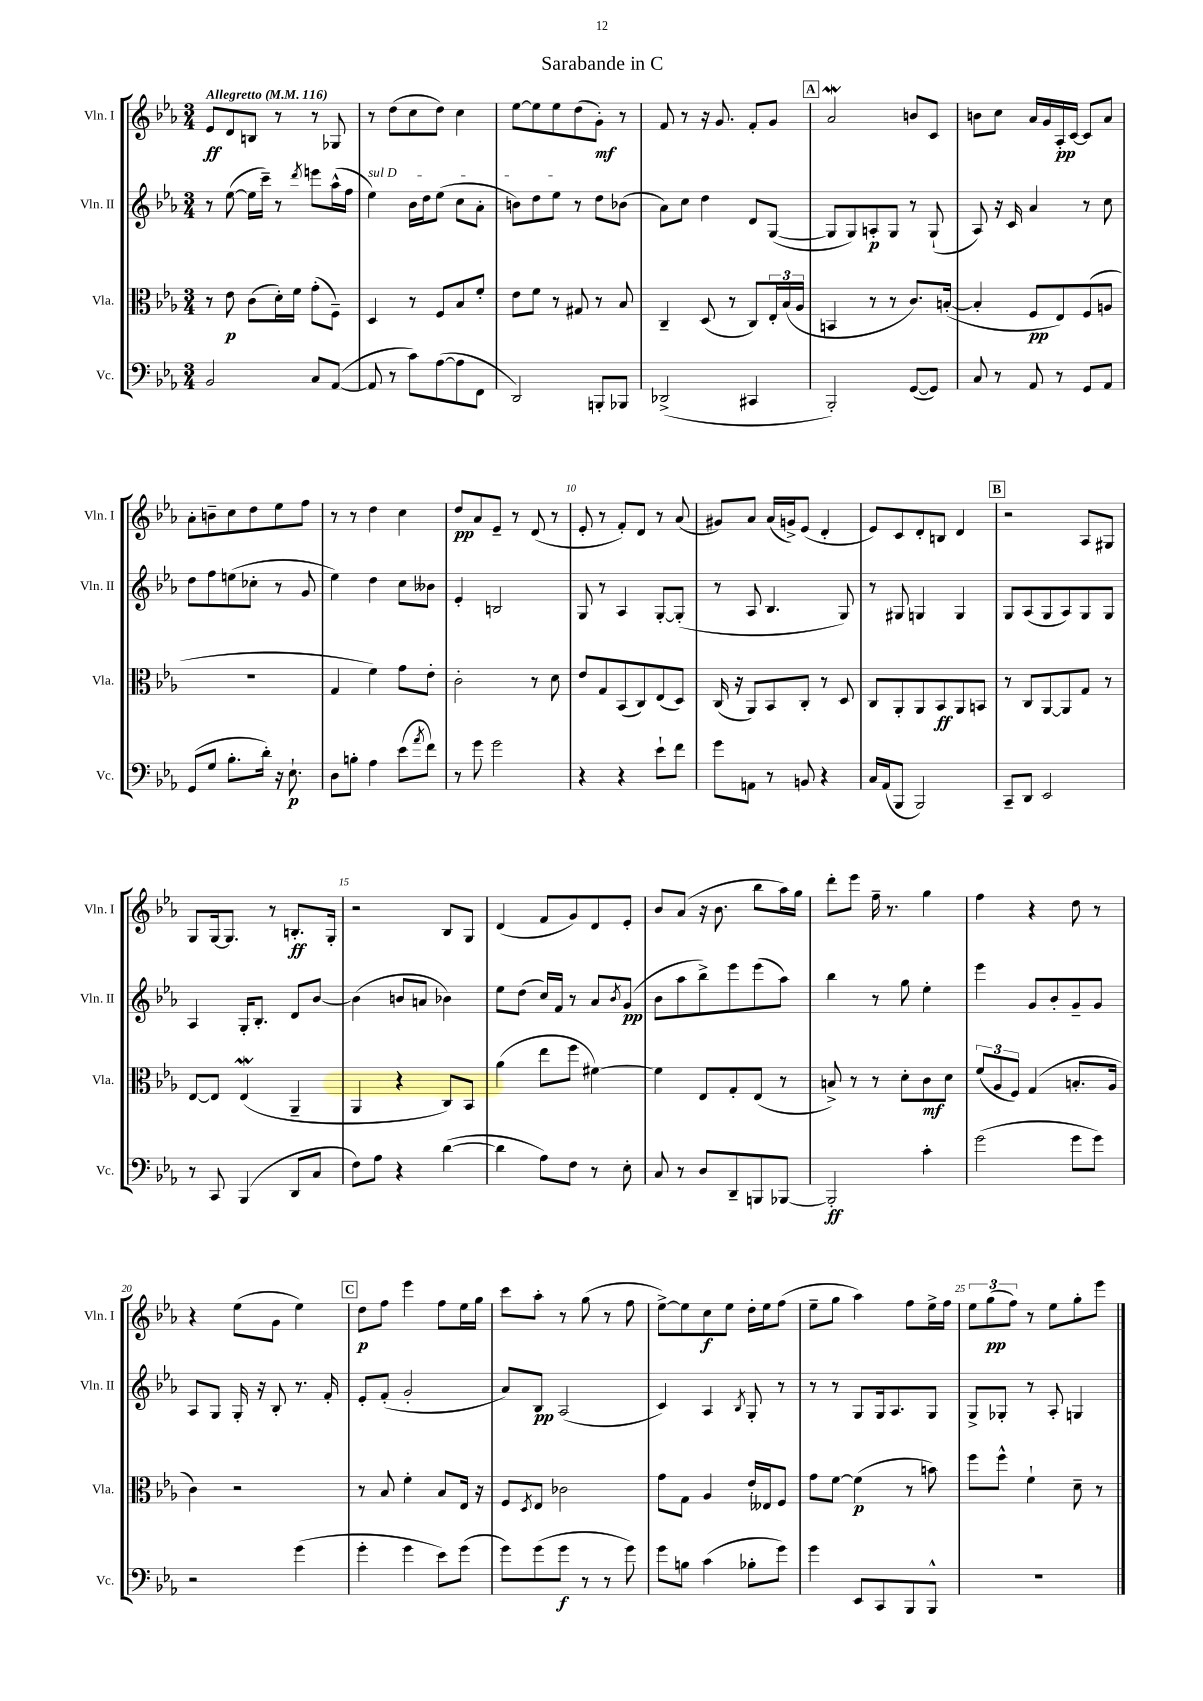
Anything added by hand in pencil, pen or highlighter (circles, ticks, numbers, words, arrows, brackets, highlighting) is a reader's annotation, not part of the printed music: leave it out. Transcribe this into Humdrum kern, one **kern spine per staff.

**kern	**dynam	**kern	**dynam	**kern	**dynam	**kern	**dynam
*part4	*part4	*part3	*part3	*part2	*part2	*part1	*part1
*staff4	*staff4	*staff3	*staff3	*staff2	*staff2	*staff1	*staff1
*I"Vc.	*	*I"Vla.	*	*I"Vln. II	*	*I"Vln. I	*
*I'Vc.	*	*I'Vla.	*	*I'Vln. II	*	*I'Vln. I	*
*clefF4	*	*clefC3	*	*clefG2	*	*clefG2	*
*k[b-e-a-]	*	*k[b-e-a-]	*	*k[b-e-a-]	*	*k[b-e-a-]	*
*M3/4	*	*M3/4	*	*M3/4	*	*M3/4	*
*MM116	*	*MM116	*	*MM116	*	*MM116	*
=1	=1	=1	=1	=1	=1	=1	=1
!	!	!	!	!	!	!LO:TX:a:B:t=Allegretto	!
2BB-/	.	8r	.	8r	.	8e-/L	ff
.	.	8e-\	p	([8ee-\	.	8d/	.
.	.	(8c\L	.	16ee-\LL]	.	8Bn/J	.
.	.	.	.	16ccc~\JJ)	.	.	.
.	.	16d'\L)	.	8r	.	8r	.
.	.	16f\JJ	.	.	.	.	.
.	.	.	.	8qddd/	.	.	.
8C/L	.	(8g'\L	.	8eeen\L	.	8r	.
([8AA-/J	.	8F~\J)	.	(16aa-^^\L	.	8G-X/	.
.	.	.	.	16ff\JJ	.	.	.
=2	=2	=2	=2	=2	=2	=2	=2
!	!	!	!	!LO:TX:a:i:t=sul D	!	!	!
8AA-/]	.	4D/	.	4ee-\)	.	8r	.
8r	.	.	.	.	.	(8dd\L	.
8c\L)	.	8r	.	16b-\LL	.	8cc\	.
.	.	.	.	16dd\J	.	.	.
([8A-\	.	8F/L	.	(8ee-\J	.	8dd\J)	.
8A-\]	.	8B-/	.	8cc\L	.	4cc\	.
8FF\J	.	8f'/J	.	8a-'\J	.	.	.
=3	=3	=3	=3	=3	=3	=3	=3
2DD/)	.	8e-\L	.	8bn\L)	.	[8ee-\L	.
.	.	8f\J	.	8dd\	.	8ee-\]	.
.	.	8r	.	8ee-\J	.	8ee-\	.
.	.	8G#X/	.	8r	.	(8dd\	.
8BBBn'/L	.	8r	.	8dd\L	.	8g'\J)	mf
8BBB-X/J	.	8B-/	.	(8b-X\J	.	8r	.
=4	=4	=4	=4	=4	=4	=4	=4
(2DD-X^/	.	4C~/	.	8a-\L)	.	8f/	.
.	.	.	.	8cc\J	.	8r	.
.	.	(8D/	.	4dd\	.	16r	.
.	.	.	.	.	.	8.g/	.
.	.	8r	.	.	.	.	.
4CC#X/	.	8C/L)	.	8d/L	.	8f'/L	.
.	.	24E-'/L	.	([8G/J	.	8g/J	.
.	.	(24B-/	.	.	.	.	.
.	.	24A-/JJ	.	.	.	.	.
!!LO:REH:place=s1:t=A
=5	=5	=5	=5	=5	=5	=5	=5
2BBB-'/)	.	4BBn/	.	8G/L]	.	2a-w/	.
.	.	.	.	8G/)	.	.	.
.	.	8r	.	8An'/	p	.	.
.	.	8r	.	8G/J	.	.	.
([8GG/L	.	8.c/L)	.	8r	.	8bn/L	.
8GG/J])	.	.	.	(8G`/	.	8c/J	.
.	.	([16Bn'/Jk	.	.	.	.	.
=6	=6	=6	=6	=6	=6	=6	=6
8C/	.	4B'/]	.	8A-/)	.	8bn\L	.
8r	.	.	.	16r	.	8cc\J	.
.	.	.	.	16c/	.	.	.
8AA-/	.	8F/L	pp	4a-/	.	16a-/LL	.
.	.	.	.	.	.	16g/	.
8r	.	8E-/)	.	.	.	16A-'/	pp
.	.	.	.	.	.	[16c/JJ	.
8GG/L	.	(8F/	.	8r	.	8c/L]	.
8AA-/J	.	8An/J	.	8cc\	.	8a-/J	.
!!LO:LB:g=z
=7	=7	=7	=7	=7	=7	=7	=7
(8GG/L	.	2.r	.	8dd\L	.	8a-'\L	.
8G/J	.	.	.	8ff\	.	8bn~\	.
8.B-'\L	.	.	.	(8een\	.	8cc\	.
.	.	.	.	8cc-X'\J	.	8dd\	.
16d'\Jk)	.	.	.	.	.	.	.
16r	.	.	.	8r	.	8ee-\	.
8.E-`\	p	.	.	.	.	.	.
.	.	.	.	8g/	.	8ff\J	.
=8	=8	=8	=8	=8	=8	=8	=8
8D\L	.	4G/	.	4ee-\)	.	8r	.
8Bn'\J	.	.	.	.	.	8r	.
4A-\	.	4f\)	.	4dd\	.	4dd\	.
(8e-\L	.	8g\L	.	8cc\L	.	4cc\	.
8qa-/	.	.	.	.	.	.	.
8f\J)	.	8e-'\J	.	8b--X\J	.	.	.
=9	=9	=9	=9	=9	=9	=9	=9
8r	.	2c'\	.	4e-'/	.	8dd/L	pp
8g\	.	.	.	.	.	8a-/	.
2g\	.	.	.	2Bn/	.	8e-~/J	.
.	.	.	.	.	.	8r	.
.	.	8r	.	.	.	(8d/	.
.	.	8d\	.	.	.	8r	.
=10	=10	=10	=10	=10	=10	=10	=10
4r	.	8e-/L	.	8G/	.	8e-'/	.
.	.	8G/	.	8r	.	8r	.
4r	.	(8BB-/	.	4A-/	.	8f'/L)	.
.	.	8C/)	.	.	.	8d/J	.
8e-`\L	.	(8E-/	.	[8G'/L	.	8r	.
8f\J	.	8D/J)	.	(8G'/J]	.	(8a-/	.
=11	=11	=11	=11	=11	=11	=11	=11
8g\L	.	(16C/	.	8r	.	8g#X/L)	.
.	.	16r	.	.	.	.	.
8AAn\J	.	8AA-/L)	.	8A-/	.	8a-/J	.
8r	.	8BB-/	.	4.B-/	.	(16a-/LL	.
.	.	.	.	.	.	16gn^/J)	.
8BBn/	.	8C'/J	.	.	.	(8e-/J	.
4r	.	8r	.	.	.	4d'/	.
.	.	8D/	.	8G/)	.	.	.
=12	=12	=12	=12	=12	=12	=12	=12
16C/LL	.	8C/L	.	8r	.	8e-/L)	.
(16AA-/J	.	.	.	.	.	.	.
8BBB-/J	.	8AA-'/	.	8G#X/	.	8c/	.
2BBB-/)	.	8AA-/	.	4Gn/	.	8d'/	.
.	.	8BB-/	ff	.	.	8Bn/J	.
.	.	8AA-/	.	4G/	.	4d/	.
.	.	8BBn/J	.	.	.	.	.
!!LO:REH:place=s1:t=B
=13	=13	=13	=13	=13	=13	=13	=13
8CC~/L	.	8r	.	8G/L	.	2r	.
8DD/J	.	8C/L	.	(8A-/	.	.	.
2EE-/	.	[8AA-/	.	8G/	.	.	.
.	.	8AA-/]	.	8A-/)	.	.	.
.	.	8G/J	.	8G/	.	8A-/L	.
.	.	8r	.	8G/J	.	8G#X/J	.
!!LO:LB:g=z
=14	=14	=14	=14	=14	=14	=14	=14
8r	.	[8E-/L	.	4A-/	.	8G/L	.
8CC/	.	8E-/J]	.	.	.	[16G/k	.
.	.	.	.	.	.	8.G/J]	.
(4BBB-/	.	(4E-w/	.	16G'/KL	.	.	.
.	.	.	.	8.B-'/J	.	.	.
.	.	.	.	.	.	8r	.
8DD/L	.	4AA-~/	.	8d/L	.	8.Bn'/L	ff
8C/J	.	.	.	[8b-/J	.	.	.
.	.	.	.	.	.	16G'/Jk	.
=15	=15	=15	=15	=15	=15	=15	=15
8F\L)	.	4AA-/	.	(4b-\]	.	2r	.
8A-\J	.	.	.	.	.	.	.
4r	.	4r	.	8bn/L	.	.	.
.	.	.	.	8an/J	.	.	.
([4d\	.	8C/L)	.	4b-X\)	.	8B-/L	.
.	.	8BB-/J	.	.	.	8G/J	.
=16	=16	=16	=16	=16	=16	=16	=16
4d\]	.	(4a-\	.	8ee-\L	.	(4d/	.
.	.	.	.	(8dd\J	.	.	.
8A-\L)	.	8ee-\L	.	16cc/LL)	.	8f/L	.
.	.	.	.	16f/JJ	.	.	.
8F\J	.	8ff\J	.	8r	.	8g/)	.
8r	.	[4f#X\)	.	8a-/L	.	8d/	.
.	.	.	.	8qb-/	.	.	.
8E-'\	.	.	.	(8g/J	pp	8e-'/J	.
=17	=17	=17	=17	=17	=17	=17	=17
8C/	.	4f#\]	.	8b-\L	.	8b-/L	.
8r	.	.	.	8aa-\	.	(8a-/J	.
8D/L	.	8E-/L	.	8bb-^\)	.	16r	.
.	.	.	.	.	.	8.b-\	.
8DD~/	.	8G'/	.	8eee-\	.	.	.
8BBBn/	.	(8E-/J	.	(8eee-\	.	8bb-\L	.
[8BBB-X/J	.	8r	.	8aa-\J)	.	16aa-\L)	.
.	.	.	.	.	.	16gg\JJ	.
=18	=18	=18	=18	=18	=18	=18	=18
2BBB-'/]	ff	8Bn^/)	.	4bb-\	.	8ddd'\L	.
.	.	8r	.	.	.	8eee-\J	.
.	.	8r	.	8r	.	16ff~\	.
.	.	.	.	.	.	8.r	.
.	.	8d'\L	.	8gg\	.	.	.
4c'\	.	8c\	mf	4ee-'\	.	4gg\	.
.	.	8d\J	.	.	.	.	.
=19	=19	=19	=19	=19	=19	=19	=19
(2g\	.	(12f/L	.	4eee-\	.	4ff\	.
.	.	12A-/	.	.	.	.	.
.	.	12F/J)	.	.	.	.	.
.	.	(4G/	.	8g/L	.	4r	.
.	.	.	.	8b-'/	.	.	.
8g\L	.	8.Bn'/L	.	8g~/	.	8dd\	.
8g\J)	.	.	.	8g/J	.	8r	.
.	.	16A-/Jk	.	.	.	.	.
!!LO:LB:g=z
=20	=20	=20	=20	=20	=20	=20	=20
2r	.	4c\)	.	8A-/L	.	4r	.
.	.	.	.	8G/J	.	.	.
.	.	2r	.	16G'/	.	(8ee-\L	.
.	.	.	.	16r	.	.	.
.	.	.	.	8B-'/	.	8g\J	.
(4g\	.	.	.	8.r	.	4ee-\)	.
.	.	.	.	16f'/	.	.	.
!!LO:REH:place=s1:t=C
=21	=21	=21	=21	=21	=21	=21	=21
4g'\	.	8r	.	8e-'/L	.	8dd\L	p
.	.	8B-/	.	(8f'/J	.	8ff\J	.
4g\	.	4f'\	.	2g'/	.	4eee-\	.
8e-\L)	.	8B-/L	.	.	.	8ff\L	.
(8g\J	.	16E-/Jk	.	.	.	16ee-\L	.
.	.	16r	.	.	.	16gg\JJ	.
=22	=22	=22	=22	=22	=22	=22	=22
8g\L)	.	8F/L	.	8a-/L)	.	8ccc\L	.
.	.	8qD/	.	.	.	.	.
(8g\	.	8E-/J	.	8B-/J	pp	8aa-'\J	.
8g\J	f	2c-X\	.	(2A-/	.	8r	.
8r	.	.	.	.	.	(8gg\	.
8r	.	.	.	.	.	8r	.
8g\)	.	.	.	.	.	8ff\	.
=23	=23	=23	=23	=23	=23	=23	=23
8g\L	.	8g\L	.	4c/)	.	[8ee-^\L)	.
8Bn\J	.	8G\J	.	.	.	8ee-\]	.
(4c\	.	4A-/	.	4A-/	.	8cc\	f
.	.	.	.	.	.	8ee-\J	.
.	.	.	.	8qB-/	.	.	.
8B-X'\L	.	16e-'/LL	.	8G'/	.	16dd'\LL	.
.	.	16E--X/J	.	.	.	16ee-\J	.
8g\J)	.	8F/J	.	8r	.	(8ff\J	.
=24	=24	=24	=24	=24	=24	=24	=24
4g\	.	8g\L	.	8r	.	8ee-~\L	.
.	.	[8f\J	.	8r	.	8gg\J	.
8EE-/L	.	(4f\]	p	8G/L	.	4aa-\)	.
8CC/	.	.	.	16G/k	.	.	.
.	.	.	.	8.A-/	.	.	.
8BBB-/	.	8r	.	.	.	8ff\L	.
8BBB-^^/J	.	8bn\)	.	8G/J	.	16ee-^\L	.
.	.	.	.	.	.	16ff\JJ	.
=25	=25	=25	=25	=25	=25	=25	=25
2.r	.	8ff\L	.	8G^/L	.	12ee-\L	.
.	.	.	.	.	.	(12gg\	pp
.	.	8ff^^\J	.	8G-X'/J	.	.	.
.	.	.	.	.	.	12ff\J)	.
.	.	4f`\	.	8r	.	8r	.
.	.	.	.	8A-'/	.	8ee-\L	.
.	.	8d~\	.	4Gn/	.	8gg'\	.
.	.	8r	.	.	.	8eee-\J	.
==	==	==	==	==	==	==	==
*-	*-	*-	*-	*-	*-	*-	*-
